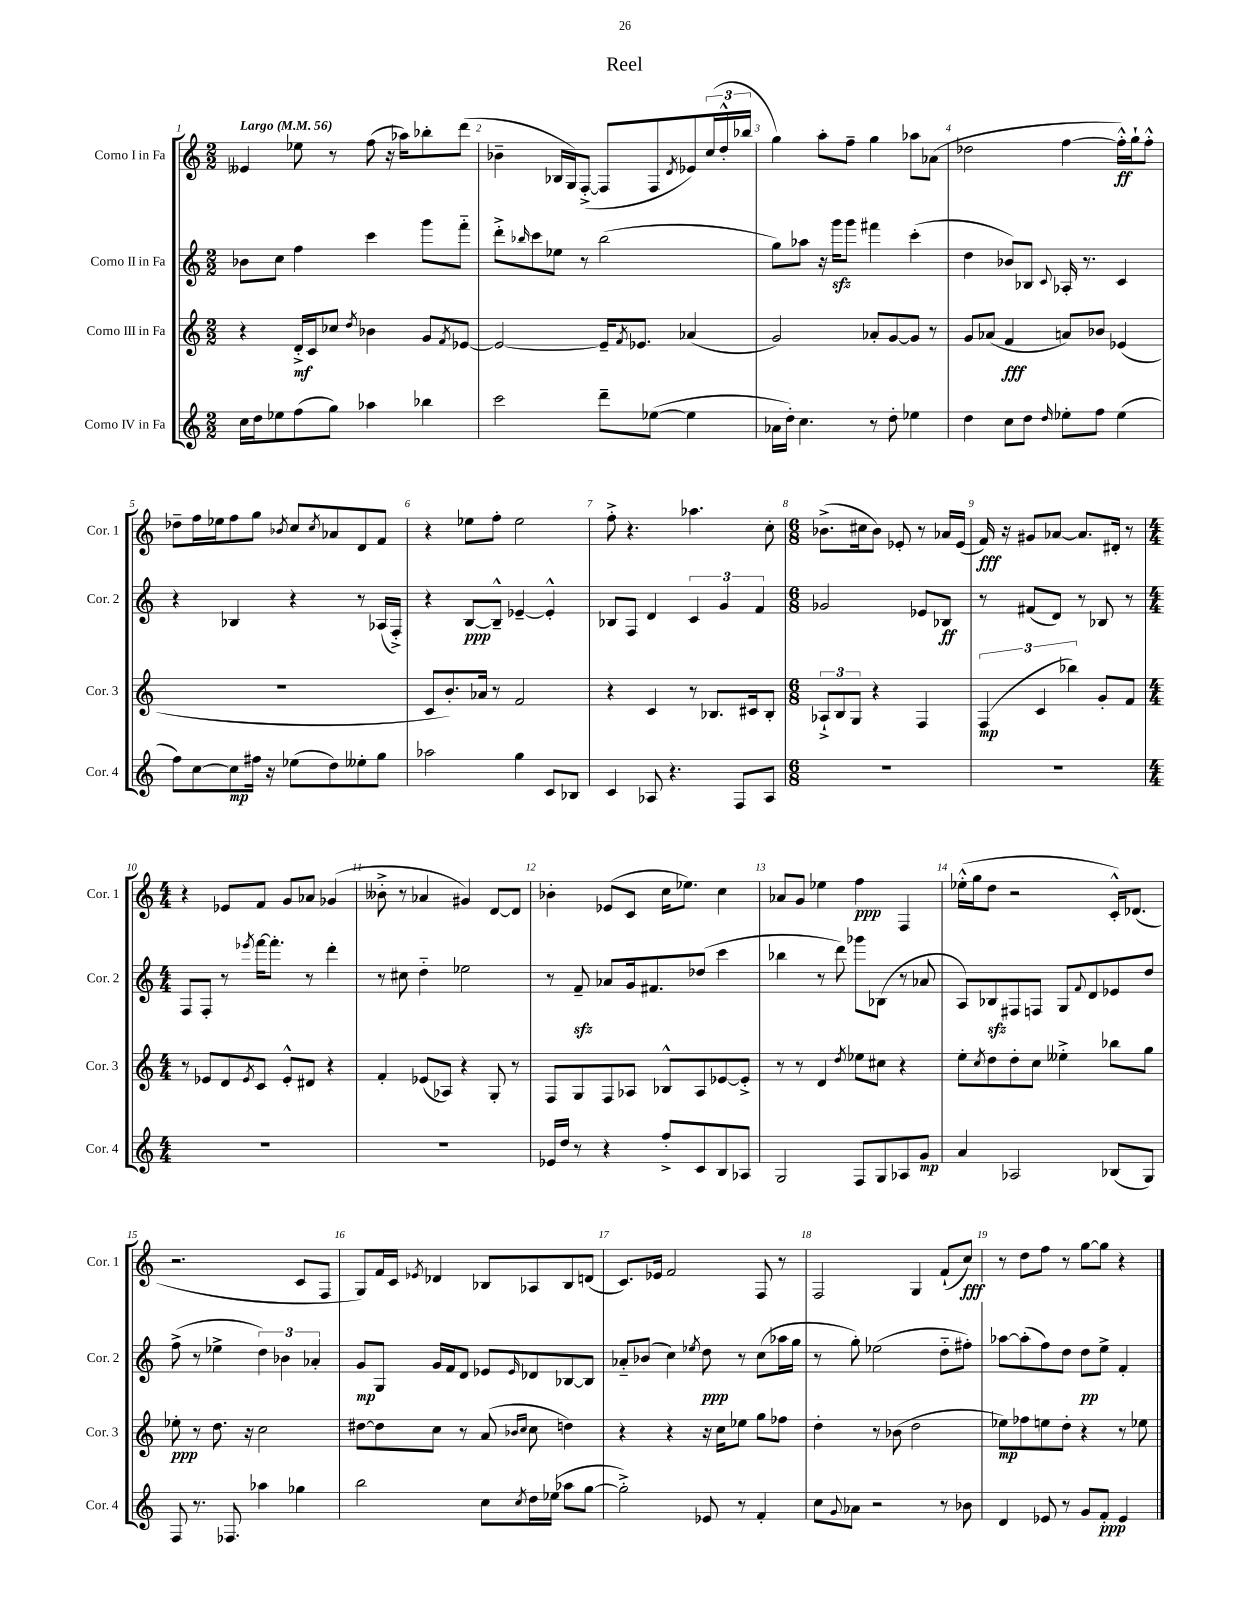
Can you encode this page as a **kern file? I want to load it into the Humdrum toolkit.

**kern	**dynam	**kern	**dynam	**kern	**dynam	**kern	**dynam
*part4	*part4	*part3	*part3	*part2	*part2	*part1	*part1
*staff4	*staff4	*staff3	*staff3	*staff2	*staff2	*staff1	*staff1
*I"Corno IV in Fa	*	*I"Corno III in Fa	*	*I"Corno II in Fa	*	*I"Corno I in Fa	*
*I'Cor. 4	*	*I'Cor. 3	*	*I'Cor. 2	*	*I'Cor. 1	*
*clefG2	*	*clefG2	*	*clefG2	*	*clefG2	*
*k[]	*	*k[]	*	*k[]	*	*k[]	*
*M2/2	*	*M2/2	*	*M2/2	*	*M2/2	*
*MM56	*	*MM56	*	*MM56	*	*MM56	*
=1	=1	=1	=1	=1	=1	=1	=1
!	!	!	!	!	!	!LO:TX:a:B:t=Largo	!
16cc\LL	.	4r	.	8b-X\L	.	4e--X/	.
16dd\J	.	.	.	.	.	.	.
8ee-X\	.	.	.	8cc\J	.	.	.
(8ff\	.	16d'^/LL	mf	4ff\	.	8ee-X\	.
.	.	16c/J	.	.	.	.	.
8gg\J)	.	8cc-X/J	.	.	.	8r	.
.	.	8qdd/	.	.	.	.	.
4aa-X\	.	4b-X\	.	4ccc\	.	(8ff\	.
.	.	.	.	.	.	16r	.
.	.	.	.	.	.	16aa-X\KL)	.
4bb-X\	.	8g/L	.	8ggg\L	.	8bb-X'\	.
.	.	8qf/	.	.	.	.	.
.	.	[8e-X/J	.	8fff\J	.	(8ddd\J	.
=2	=2	=2	=2	=2	=2	=2	=2
2ccc\	.	2e-/_	.	8ddd'^\L	.	4b-X~\	.
.	.	.	.	16qqbb-X/	.	.	.
.	.	.	.	8ccc\	.	.	.
.	.	.	.	8ee-X\J	.	16B-X/LL	.
.	.	.	.	.	.	16G/J)	.
.	.	.	.	8r	.	([8F'^/J	.
8ddd~\L	.	16e-~/KL]	.	(2bb-\	.	8F/L]	.
.	.	8qf/	.	.	.	.	.
.	.	8.e-X/J	.	.	.	.	.
([8ee-X\J	.	.	.	.	.	8F/	.
.	.	.	.	.	.	8qd/	.
4ee-\]	.	(4a-X/	.	.	.	8e-X/)	.
.	.	.	.	.	.	(24cc/L	.
.	.	.	.	.	.	24dd'^^/	.
.	.	.	.	.	.	24bb-X/JJ	.
=3	=3	=3	=3	=3	=3	=3	=3
16a-X\LL	.	2g/)	.	8gg\L)	.	4gg\)	.
16dd'\JJ)	.	.	.	.	.	.	.
4.cc\	.	.	.	8aa-X\J	.	.	.
.	.	.	.	16r	.	8aa'\L	.
.	.	.	.	16gggzz\KL	.	.	.
.	.	.	.	8ggg\J	.	8ff~\J	.
8r	.	8a-X'/L	.	4fff#X\	.	4gg\	.
8dd'\	.	[8g/	.	.	.	.	.
4ee-X\	.	8g/J]	.	(4ccc'\	.	8aa-X\L	.
.	.	8r	.	.	.	(8a-X\J	.
=4	=4	=4	=4	=4	=4	=4	=4
4dd\	.	8g/L	.	4dd\	.	2dd-X\	.
.	.	(8a-X/J	.	.	.	.	.
8cc\L	.	4f/	fff	8b-X/L)	.	.	.
8dd\J	.	.	.	8B-X/J	.	.	.
16qqdd/	.	.	.	8qqc/	.	.	.
8ee-X'\L	.	8an/L)	.	16A-X'/	.	[4ff\	.
.	.	.	.	8.r	.	.	.
8ff\J	.	8b-X/J	.	.	.	.	.
(4ee-\	.	(4e-X/	.	4c/	.	16ff'^^\LL])	ff
.	.	.	.	.	.	16gg`\J	.
.	.	.	.	.	.	8ff'^^\J	.
!!LO:LB:g=z
=5	=5	=5	=5	=5	=5	=5	=5
8ff\L)	.	1r	.	4r	.	8dd-X~\L	.
[8cc\	.	.	.	.	.	16ff\L	.
.	.	.	.	.	.	16ee-X\J	.
8cc\]	mp	.	.	4B-X/	.	8ff\	.
16ff#X\Jk	.	.	.	.	.	8gg\J	.
16r	.	.	.	.	.	.	.
.	.	.	.	.	.	8qb-X/	.
(8ee-X\L	.	.	.	4r	.	8cc/L	.
.	.	.	.	.	.	8qcc/	.
8dd\)	.	.	.	.	.	8a-X/	.
8ee--X'\	.	.	.	8r	.	8d/	.
8gg\J	.	.	.	(16A-X/LL	.	8f/J	.
.	.	.	.	16F'^/JJ)	.	.	.
=6	=6	=6	=6	=6	=6	=6	=6
2aa-X\	.	8c/L	.	4r	.	4r	.
.	.	8.b'/)	.	.	.	.	.
.	.	.	.	[8B/L	ppp	8ee-X\L	.
.	.	16a-X/Jk	.	.	.	.	.
.	.	8r	.	8B~^^/J]	.	8ff'\J	.
4gg\	.	2f/	.	[4e-X~/	.	2ee-\	.
8c/L	.	.	.	4e-'^^/]	.	.	.
8B-X/J	.	.	.	.	.	.	.
=7	=7	=7	=7	=7	=7	=7	=7
4c/	.	4r	.	8B-X/L	.	8ff'^\	.
.	.	.	.	8F/J	.	4.r	.
8A-X/	.	4c/	.	4d/	.	.	.
4.r	.	.	.	.	.	.	.
.	.	8r	.	6c/	.	4.aa-X\	.
.	.	8.B-X/L	.	.	.	.	.
.	.	.	.	6g/	.	.	.
8F/L	.	.	.	.	.	.	.
.	.	16c#X/k	.	.	.	.	.
.	.	.	.	6f/	.	.	.
8A-/J	.	8B-'/J	.	.	.	8cc'\	.
=8	=8	=8	=8	=8	=8	=8	=8
*M6/8	*	*M6/8	*	*M6/8	*	*M6/8	*
2.r	.	12A-X`^/L	.	2g-X/	.	(8.b-X^\L	.
.	.	12B/	.	.	.	.	.
.	.	12G/J	.	.	.	.	.
.	.	.	.	.	.	16cc#X\k	.
.	.	4r	.	.	.	8b-\J)	.
.	.	.	.	.	.	8e-X'/	.
.	.	4F/	.	8e-X/L	.	8r	.
.	.	.	.	8B-X/J	ff	16a-X/LL	.
.	.	.	.	.	.	(16e-/JJ	.
=9	=9	=9	=9	=9	=9	=9	=9
2.r	.	(6F/	mp	8r	.	16f/)	fff
.	.	.	.	.	.	16r	.
.	.	.	.	(8f#X/L	.	8g#X/L	.
.	.	6c/	.	.	.	.	.
.	.	.	.	8d/J)	.	[8a-X/J	.
.	.	6bb-X\)	.	.	.	.	.
.	.	.	.	8r	.	8.a-/L]	.
.	.	8g'/L	.	8B-X/	.	.	.
.	.	.	.	.	.	16d#X'/Jk	.
.	.	8f/J	.	8r	.	8r	.
!!LO:LB:g=z
=10	=10	=10	=10	=10	=10	=10	=10
*M4/4	*	*M4/4	*	*M4/4	*	*M4/4	*
1r	.	8r	.	8F/L	.	4r	.
.	.	8e-X/L	.	8F'/J	.	.	.
.	.	8d/	.	8r	.	8e-X/L	.
.	.	8qe-/	.	8qeee-X/	.	.	.
.	.	8c/J	.	[16fff\KL	.	8f/J	.
.	.	.	.	8.fff'\J]	.	.	.
.	.	8e-'^^/L	.	.	.	8g/L	.
.	.	8d#X/J	.	8r	.	8a-X/J	.
.	.	4r	.	4ddd'\	.	(4g-X/	.
=11	=11	=11	=11	=11	=11	=11	=11
1r	.	4f'/	.	8r	.	8b--X'^\	.
.	.	.	.	8cc#X\	.	8r	.
.	.	(8e-X/L	.	4dd\	.	4a-X/	.
.	.	8A-X/J)	.	.	.	.	.
.	.	4r	.	2ee-X\	.	4g#X/)	.
.	.	8G'/	.	.	.	[8d/L	.
.	.	8r	.	.	.	8d/J]	.
=12	=12	=12	=12	=12	=12	=12	=12
16e-X/LL	.	8F/L	.	8r	.	4b-X'\	.
16dd/JJ	.	.	.	.	.	.	.
8r	.	8G/	.	8fzz~/	.	.	.
4r	.	8F/	.	8a-X/L	.	(8e-X/L	.
.	.	8A-X/J	.	16g/k	.	8c/J	.
.	.	.	.	8.f#X/	.	.	.
8ff'^/L	.	8B-X^^/L	.	.	.	16cc\KL	.
.	.	.	.	.	.	8.ee-X\J)	.
8c/	.	8A-/	.	(8dd-X/J	.	.	.
8B/	.	[8e-X/	.	4ccc\	.	4cc\	.
8A-X/J	.	8e-'^/J]	.	.	.	.	.
=13	=13	=13	=13	=13	=13	=13	=13
2G/	.	8r	.	4bb-X\	.	8a-X/L	.
.	.	8r	.	.	.	8g/J	.
.	.	4d/	.	8r	.	4ee-X\	.
.	.	.	.	8ddd\)	.	.	.
.	.	8qdd/	.	.	.	.	.
8F/L	.	8ee-X\L	.	8ggg-X\L	.	4ff\	ppp
8G/	.	8cc#X\J	.	(8B-X\J	.	.	.
8A-X/	.	4r	.	8r	.	4F/	.
8g/J	mp	.	.	8a-X/	.	.	.
=14	=14	=14	=14	=14	=14	=14	=14
4a/	.	8ee'\L	.	8A/L)	.	(16ee-X'^^\LL	.
.	.	.	.	.	.	16gg\J	.
.	.	8qcc/	.	.	.	.	.
.	.	8dd\	.	8B-Xzz/	.	8dd\J	.
2A-X/	.	8dd'\	.	8F#X/	.	2r	.
.	.	8cc\J	.	8Fn/J	.	.	.
.	.	4ee--X'^\	.	8G/L	.	.	.
.	.	.	.	8qqf/	.	.	.
.	.	.	.	8d/	.	.	.
(8B-X/L	.	8bb-X\L	.	8e-X/	.	16c'^^/KL)	.
.	.	.	.	.	.	(8.d-X/J	.
8G/J)	.	8gg\J	.	8dd/J	.	.	.
!!LO:LB:g=z
=15	=15	=15	=15	=15	=15	=15	=15
8F/	.	8ee-X'\	ppp	(8ff^\	.	2.r	.
8.r	.	8r	.	8r	.	.	.
.	.	8.dd\	.	4ee-X^\	.	.	.
8.F-X/	.	.	.	.	.	.	.
.	.	16r	.	.	.	.	.
4aa-X\	.	2cc\	.	6dd\)	.	.	.
.	.	.	.	6b-X\	.	.	.
4gg-X\	.	.	.	.	.	8c/L	.
.	.	.	.	6a-X'/	.	.	.
.	.	.	.	.	.	8F/J	.
=16	=16	=16	=16	=16	=16	=16	=16
2bb\	.	[8dd#X\L	.	8g/L	mp	8G/L)	.
.	.	8dd#\]	.	8G/J	.	16f/L	.
.	.	.	.	.	.	16c/JJ	.
.	.	.	.	.	.	8qe-X/	.
.	.	8cc\J	.	16g/LL	.	4d-X/	.
.	.	.	.	16f/J	.	.	.
.	.	8r	.	8d/J	.	.	.
8cc\L	.	(8a/	.	8e-X/L	.	8B-X/L	.
.	.	16qqb-X/LL	.	.	.	.	.
8qcc/	.	16qqcc/JJ	.	16qqe-/	.	.	.
16dd\L	.	8cc\	.	8d-X/	.	8A-X/	.
(16ee-X\JJ	.	.	.	.	.	.	.
8aa-X\L	.	4ddn\)	.	[8B-X/	.	8B-/	.
[8gg\J	.	.	.	8B-/J]	.	(8dn/J	.
=17	=17	=17	=17	=17	=17	=17	=17
2gg'^\])	.	4r	.	8a-X/L	.	8.c/L)	.
.	.	.	.	(8b-X/J	.	.	.
.	.	.	.	.	.	16e-X/Jk	.
.	.	4r	.	4cc\)	.	2f/	.
.	.	.	.	8qee-X/	.	.	.
8e-X/	.	16r	.	8dd\	ppp	.	.
.	.	16cc\KL	.	.	.	.	.
8r	.	8ee-X\J	.	8r	.	.	.
4f'/	.	8gg\L	.	(8cc\L	.	8F/	.
.	.	8ff-X\J	.	16aa-X\L	.	8r	.
.	.	.	.	16gg\JJ	.	.	.
=18	=18	=18	=18	=18	=18	=18	=18
8cc\L	.	4dd'\	.	8r	.	2F/	.
8qqg/	.	.	.	.	.	.	.
8a-X\J	.	.	.	8gg'\)	.	.	.
2r	.	8r	.	(2ee-X\	.	.	.
.	.	(8b-X\	.	.	.	.	.
.	.	2dd\	.	.	.	4G/	.
8r	.	.	.	8dd\L	.	(8f`/L	.
8b-X\	.	.	.	8ff#X'\J)	.	8cc/J)	fff
=19	=19	=19	=19	=19	=19	=19	=19
4d/	.	8ee-X\L)	mp	[8aa-X\L	.	8r	.
.	.	8ff-X\	.	(8aa-'\]	.	8dd\L	.
8e-X/	.	8een\	.	8ff\)	.	8ff\J	.
8r	.	8dd'\J	.	8dd\J	.	8r	.
8g/L	.	4r	.	8dd\L	pp	[8gg\L	.
8f'/J	ppp	.	.	8ee^\J	.	8gg\J]	.
4e-/	.	8r	.	4f'/	.	4r	.
.	.	8ee-X\	.	.	.	.	.
==	==	==	==	==	==	==	==
*-	*-	*-	*-	*-	*-	*-	*-
